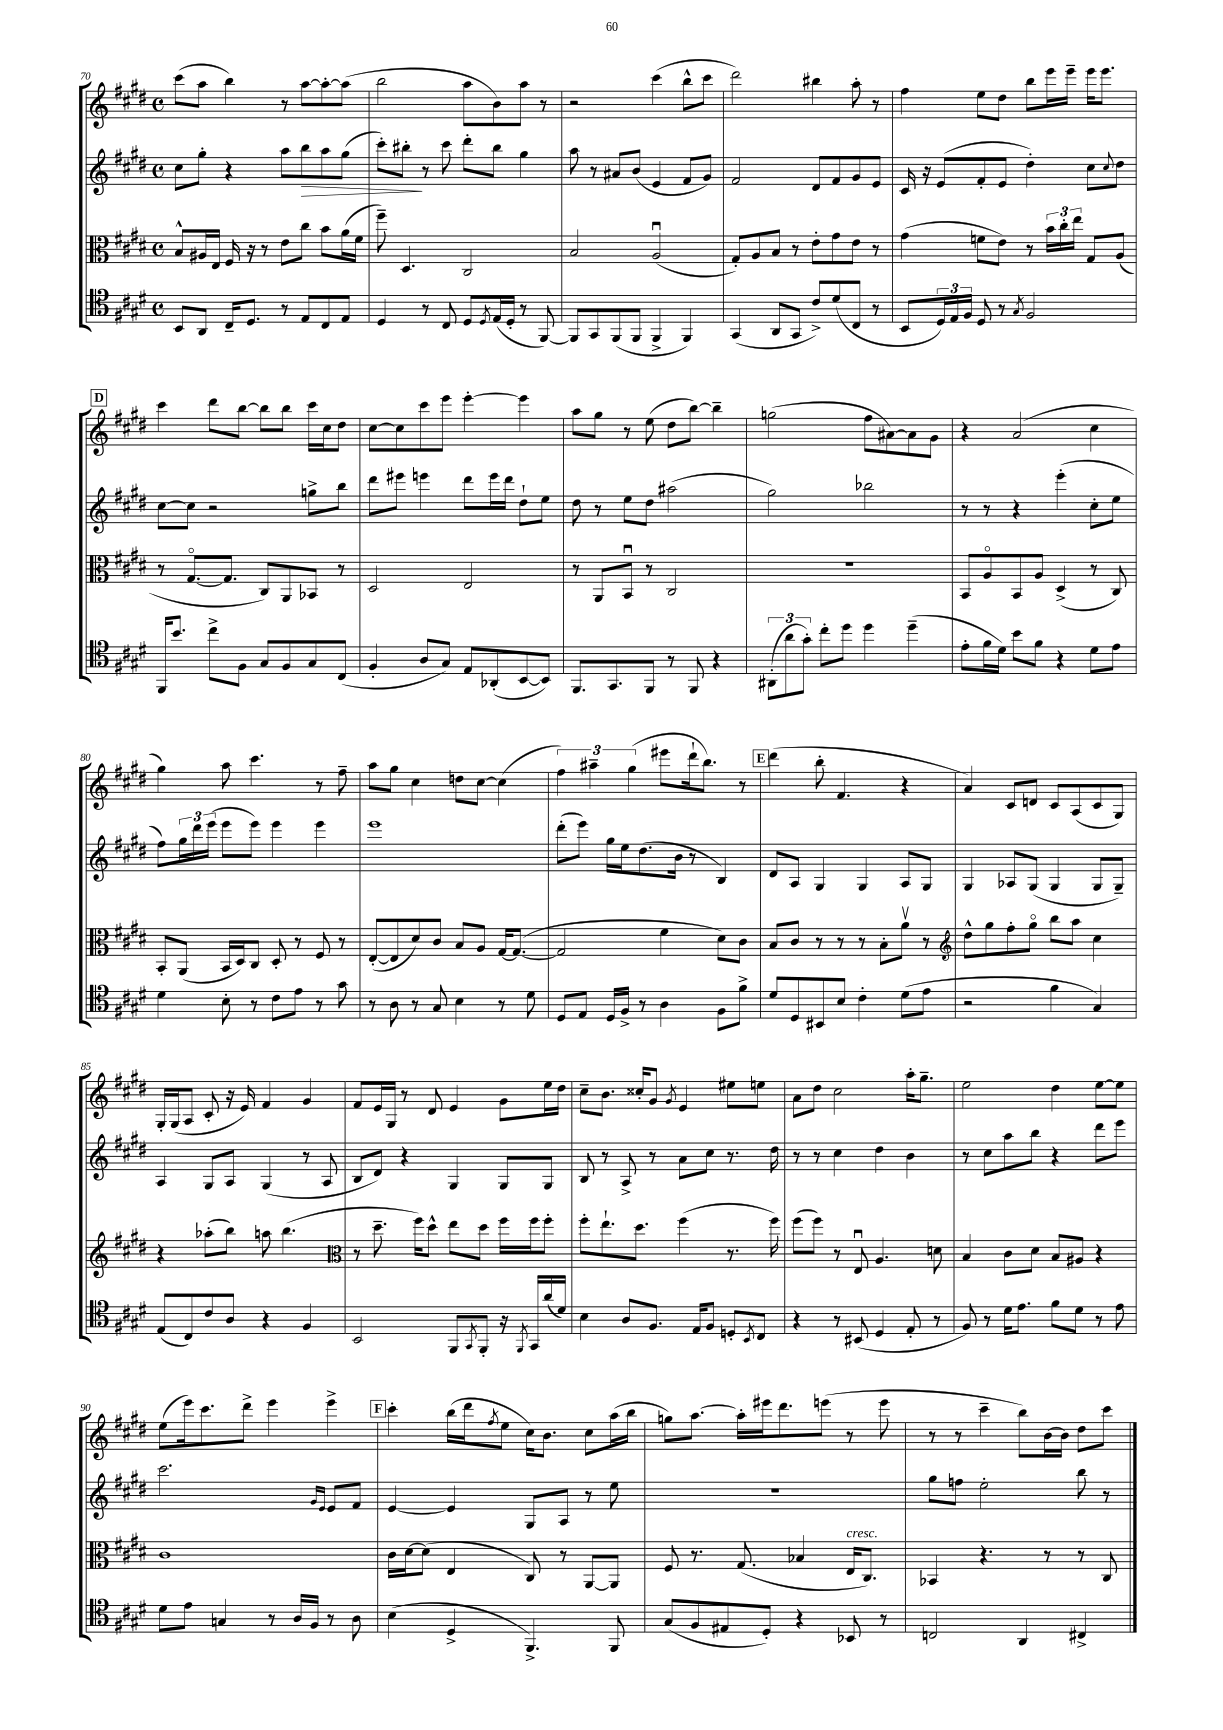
<<
\new StaffGroup <<
\new Staff = "s0" {
    \clef treble \key e \major \defaultTimeSignature \time 4/4
    cis'''8( a''8 b''4) r8 a''8~ a''8~-. a''8( |
    b''2 a''8 b'8) a''8 r8 |
    r2 cis'''4( b''8-^ cis'''8 |
    dis'''2) bis''4 a''8-. r8 |
    fis''4 e''8 dis''8 b''8 e'''16 e'''16-- e'''16 e'''8. |
    \mark \markup { \box "D" } cis'''4 dis'''8 b''8~ b''8 b''8 cis'''16 cis''16 dis''8 |
    cis''8~ cis''8 cis'''8 e'''8 e'''4~-. e'''4 |
    a''8 gis''8 r8 e''8( dis''8 b''8~) b''4-- |
    g''2( fis''8 ais'8~) ais'8 gis'8 |
    r4 a'2( cis''4 |
    gis''4) a''8 cis'''4. r8 fis''8-- |
    a''8 gis''8 cis''4 d''8 cis''8~ cis''4( |
    \tuplet 3/2 { fis''4) ais''4-- gis''4( } eis'''8 dis'''16-! b''8.) r8 |
    \mark \markup { \box "E" } dis'''4( b''8-. fis'4. r4 |
    a'4) cis'8 d'8 cis'8 a8( cis'8 gis8) |
    gis16-. gis16( a8 cis'8-. r16 e'16) fis'4 gis'4 |
    fis'8 e'16 gis16 r8 dis'8 e'4 gis'8 e''16 dis''16 |
    cis''8-- b'8. cisis''16-. gis'8 \acciaccatura { gis'8 } e'4 eis''8 e''8 |
    a'8 dis''8 cis''2 a''16-. gis''8.-- |
    e''2 dis''4 e''8~ e''8 |
    e''8( e'''16) cis'''8. dis'''8-> e'''4 e'''4-> |
    \mark \markup { \box "F" } cis'''4-. b''16( dis'''16 \acciaccatura { fis''8 } e''8 cis''16) b'8. cis''8 a''16( b''16 |
    g''8) a''8.~ a''16-. eis'''16 dis'''8. e'''8( r8 e'''8 |
    r8 r8 cis'''4-- b''8) b'16~ b'16 dis''8 cis'''8 \bar "|." |
}
\new Staff = "s1" {
    \clef treble \key e \major \defaultTimeSignature \time 4/4
    cis''8 gis''8-. r4 a''8 b''8\> a''8 gis''8( |
    cis'''8-.) bis''8-.\! r8 cis'''8 dis'''8-. bis''8 gis''4 |
    a''8 r8 ais'8 b'8( e'4 fis'8 gis'8) |
    fis'2 dis'8 fis'8 gis'8 e'8 |
    cis'16 r16 e'8( fis'8-. e'8 dis''4-.) cis''8 \appoggiatura { cis''8 } dis''8 |
    \mark \markup { \box "D" } cis''8~ cis''8 r2 g''8-> b''8 |
    dis'''8 eis'''8 e'''4 dis'''8 e'''16 dis'''16 dis''8-! e''8 |
    dis''8 r8 e''8 dis''8 ais''2( |
    gis''2) bes''2 |
    r8 r8 r4 e'''4-.( cis''8-. e''8 |
    fis''8) \tuplet 3/2 { gis''16 dis'''16 e'''16( } e'''8 e'''8) e'''4 e'''4 |
    e'''1 |
    dis'''8-.( e'''8) gis''16 e''16 dis''8.( b'16 r8 b4) |
    \mark \markup { \box "E" } dis'8 a8 gis4 gis4 a8 gis8 |
    gis4 aes8 gis8( gis4 gis8 gis8--) |
    a4 gis8 a8 gis4( r8 a8 |
    b8 dis'8) r4 gis4 gis8 gis8 |
    b8 r8 a8-> r8 a'8 cis''8 r8. dis''16 |
    r8 r8 cis''4 dis''4 b'4 |
    r8 cis''8 a''8 b''8 r4 dis'''8 e'''8 |
    cis'''2. \grace { gis'16 e'16 } e'8 fis'8 |
    \mark \markup { \box "F" } e'4~ e'4 gis8 a8 r8 e''8 |
    R1 |
    gis''8 f''8 e''2-. b''8 r8 \bar "|." |
}
\new Staff = "s2" {
    \clef alto \key e \major \defaultTimeSignature \time 4/4
    b8-^ ais16 e16 fis16 r16 r8 e'8 cis''8 b'8 a'16( fis'16 |
    fis''8--) dis4. cis2 |
    b2 a2\downbow( |
    gis8-.) a8 b8 r8 e'8-. gis'8 e'8 r8 |
    gis'4( f'8 e'8) r8 \tuplet 3/2 { b'16 cis''16-. e''16 } gis8 a8( |
    \mark \markup { \box "D" } r8 gis8.~\flageolet gis8. cis8) a,8 bes,8 r8 |
    dis2 e2 |
    r8 a,8 b,8\downbow r8 cis2 |
    r1 |
    b,8 a8\flageolet b,8 a8 dis4->( r8 cis8) |
    b,8-. a,8( b,16 dis16) cis8 dis8-. r8 fis8 r8 |
    e8~-.( e8 dis'8) cis'8 b8 a8 gis16~ gis8.~( |
    gis2 fis'4 dis'8) cis'8 |
    \mark \markup { \box "E" } b8 cis'8 r8 r8 r8 b8-. a'8\upbow r8 |
    \clef treble dis''8-^ gis''8 fis''8-. gis''8\flageolet b''8 a''8 cis''4 |
    r4 aes''8-.( b''8) a''8 b''4.( |
    \clef alto r8 dis''8.-- fis''16) dis''8-^ e''8 dis''8 fis''16 fis''16 fis''8-. |
    fis''8-. e''8.-! dis''8. fis''4( r8. fis''16) |
    fis''8( fis''8) r8 e8\downbow a4. d'8 |
    b4 cis'8 dis'8 b8 ais8 r4 |
    cis'1 |
    \mark \markup { \box "F" } cis'16 dis'16~ dis'8( e4 cis8) r8 a,8~ a,8 |
    fis8 r8. gis8.( bes4 e16^\markup { \italic "cresc." } cis8.) |
    bes,4 r4. r8 r8 cis8 \bar "|." |
}
\new Staff = "s3" {
    \clef tenor \key e \major \defaultTimeSignature \time 4/4
    b,8 a,8 cis16-- dis8. r8 e8 cis8 e8 |
    dis4 r8 cis8 dis8 \acciaccatura { dis8 } e16( dis16-. r8 fis,8~) |
    fis,8 gis,8 fis,8( fis,8 fis,4-> fis,4) |
    gis,4( a,8 gis,8 cis'8->) dis'8( cis8 r8 |
    b,8 \tuplet 3/2 { dis16) e16 fis16 } dis8 r8 \acciaccatura { gis8 } fis2 |
    \mark \markup { \box "D" } fis,16 b'8. cis''8-> fis8 gis8 fis8 gis8 cis8( |
    fis4-. a8 gis8) e8 aes,8-.( b,8~ b,8) |
    fis,8. gis,8. fis,8 r8 fis,8 r4 |
    \tuplet 3/2 { ais,8-.( a'8 gis'8-.) } cis''8-. dis''8 dis''4 dis''4--( |
    e'8-. fis'16 dis'16) b'8 fis'8 r4 dis'8 e'8 |
    dis'4 b8-. r8 cis'8 e'8 r8 gis'8 |
    r8 a8 r8 gis8 b4 r8 dis'8 |
    dis8 e8 dis16 fis16-> r8 a4 fis8 fis'8-> |
    \mark \markup { \box "E" } dis'8 dis8 bis,8 b8 cis'4-. dis'8( e'8 |
    r2 fis'4 gis4) |
    e8( cis8) cis'8 a8 r4 fis4 |
    b,2 fis,8 \acciaccatura { gis,8 } fis,8-. r16 \acciaccatura { fis,8 } gis,16 a'16( dis'16) |
    b4 a8 fis8. e16 fis8 d8-. \acciaccatura { b,8 } cis8 |
    r4 r8 bis,8( dis4 e8-. r8 |
    fis8) r8 dis'16 e'8. fis'8 dis'8 r8 e'8 |
    dis'8 e'8 g4 r8 a16 fis16 r8 a8 |
    \mark \markup { \box "F" } b4( dis4-> fis,4.->) fis,8 |
    gis8( fis8 eis8 dis8-.) r4 bes,8 r8 |
    c2 a,4 cis4-> \bar "|." |
}
>>
>>
\layout { \context { \Score currentBarNumber = #70 } }
